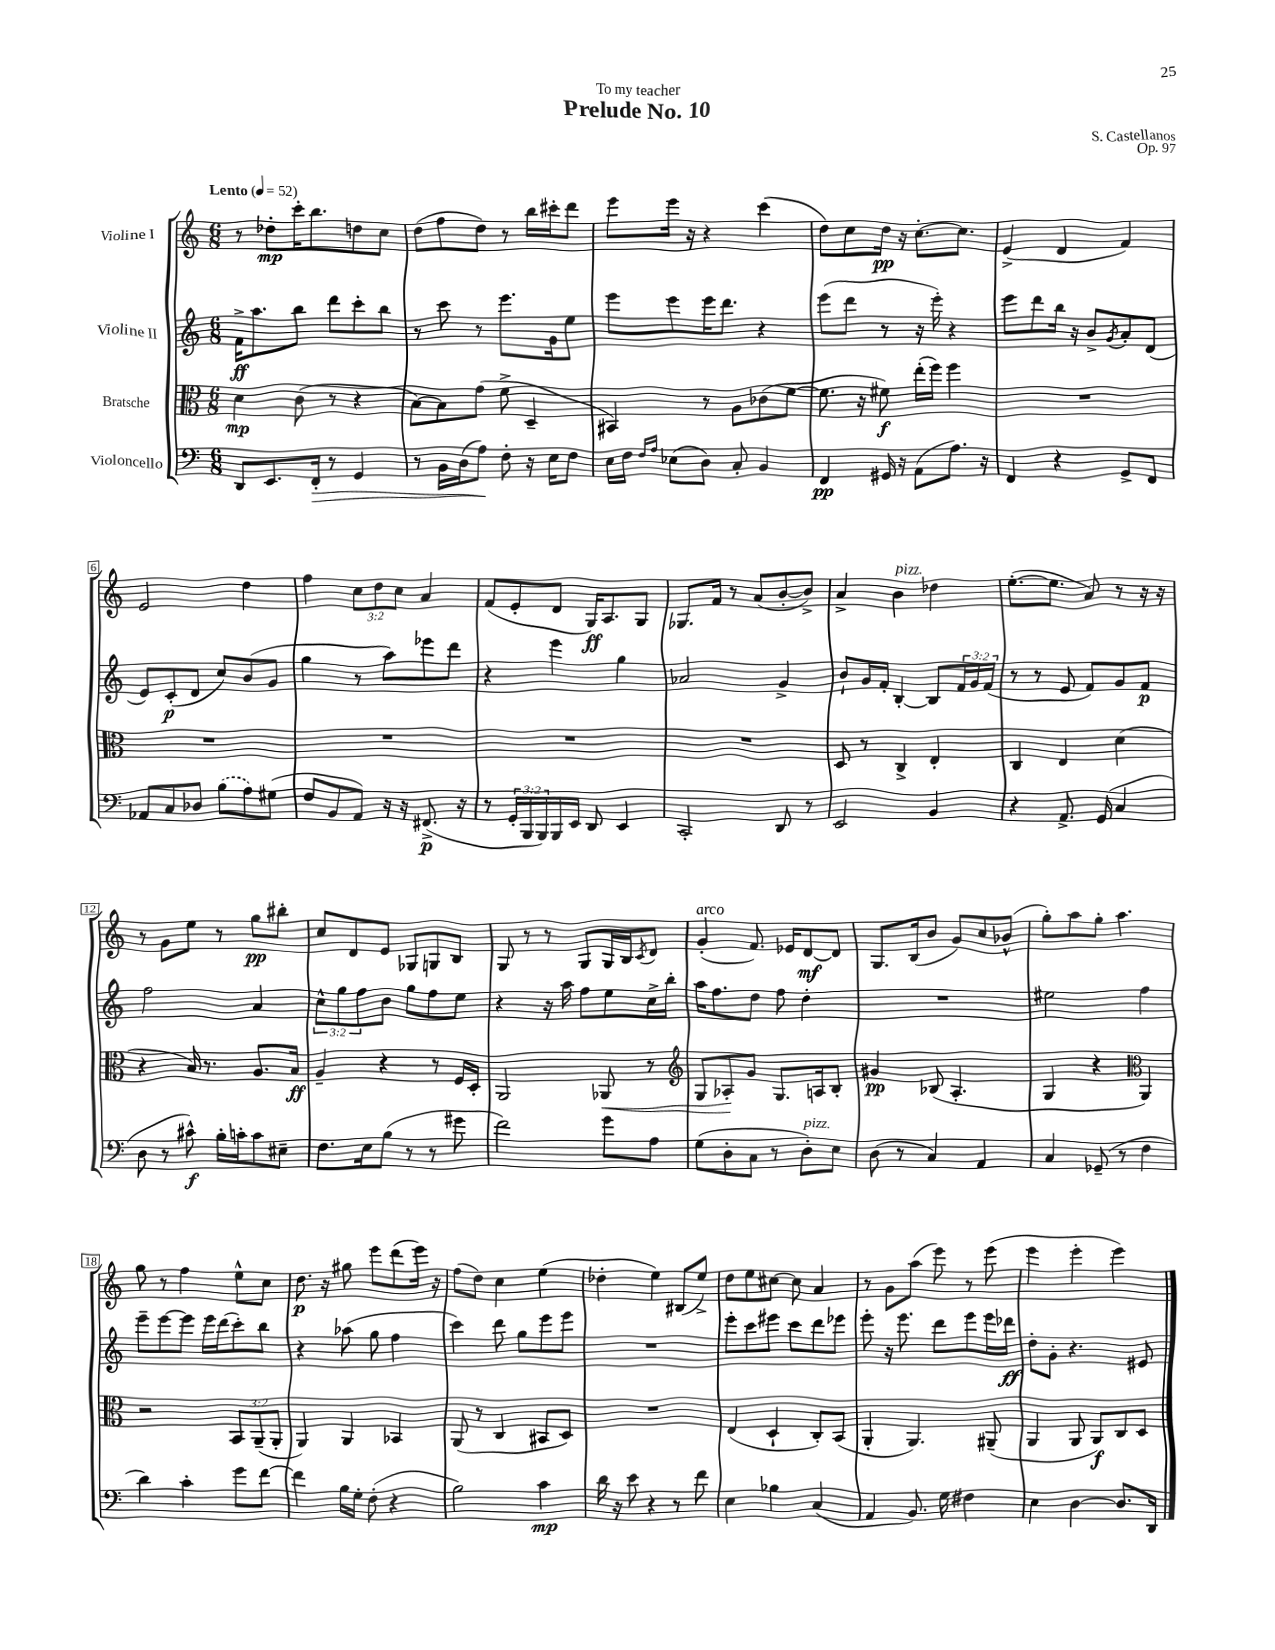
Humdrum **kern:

**kern	**kern	**kern	**kern
*staff4	*staff3	*staff2	*staff1
*clefF4	*clefC3	*clefG2	*clefG2
*k[]	*k[]	*k[]	*k[]
*M6/8	*M6/8	*M6/8	*M6/8
*MM52	*MM52	*MM52	*MM52
8DD	4d	16f^	8r
.	.	8.aa	.
8.EE	.	.	8dd-'
.	(8c	8bb	16ccc'
16FF'	.	.	8.bb
8r	8r	8ddd	.
4GG	4r	8ccc'	8dd
.	.	8bb	8cc
=	=	=	=
8r	[8B)	8r	(8dd
16BB	8B]	8ccc	8ff
(16D	.	.	.
8A)	(8g	8r	8dd)
8F'	8f^	8.eee	8r
16r	4D~	.	16bb
16E	.	16g	16ccc#'
8F	.	8ee	8ddd
=	=	=	=
16E	4BB#)	8eee	8eee
16F	.	.	.
16qqF	.	.	.
16qqA	.	.	.
(8E-	.	8eee	16eee
.	.	.	16r
8D)	8r	16eee	4r
.	.	8.ddd	.
8C'	8A	.	.
4BB	(8c-	4r	(4ccc
.	[8f	.	.
=	=	=	=
4FF	8.f]	(8eee	8dd)
.	.	8ddd	8cc
.	16r	.	.
16GG#	8f#)	8r	16dd
16r	.	.	16r
(8AA	(16ee'	16r	[8.cc'
.	16ff)	16eee')	.
8.A)	4ff	4r	.
.	.	.	8.cc]
16r	.	.	.
=	=	=	=
4FF	2.r	8eee	(4e^
.	.	8ddd	.
4r	.	16bb	4d
.	.	16r	.
.	.	8b^	.
.	.	8qg	.
8GG^	.	8a'	4f)
8FF	.	(8d	.
=	=	=	=
8AA-	2.r	8e)	2e
8C	.	(8c'	.
8D-	.	8d	.
(8B	.	8cc)	.
8A)	.	(8b	4dd
(8G#	.	8g	.
=	=	=	=
8F	2.r	4gg	4ff
8BB	.	.	.
8AA)	.	8r	12cc
.	.	.	12dd
16r	.	8aa)	.
.	.	.	12cc
16r	.	.	.
(8.FF#^	.	8eee-	4a
.	.	8ddd	.
16r	.	.	.
=	=	=	=
8r	2.r	4r	(8f
24GG'	.	.	8e'
24BBB	.	.	.
24BBB)	.	.	.
16BBB	.	4eee	8d
16EE	.	.	.
8DD	.	.	16G)
.	.	.	8.A
4EE	.	4gg	.
.	.	.	8G
=	=	=	=
2CC'	2.r	2a-	8.G-
.	.	.	16f
.	.	.	8r
.	.	.	(8a
8DD	.	4g^	[8b'
8r	.	.	8b^])
=	=	=	=
2EE	8D	8b`	4a^
.	8r	16g	.
.	.	16f'	.
.	4C^	[4B'	4b
4BB	4E'	8B]	4dd-
.	.	24f	.
.	.	24g	.
.	.	(24f	.
=	=	=	=
4r	4C	8r	([8.ee'
.	.	8r	.
.	.	.	8.ee]
8.AA^	4E	8e	.
.	.	8f)	8a)
(16GG	.	.	.
4C	(4d	8g	8r
.	.	8f	16r
.	.	.	16r
=	=	=	=
8D	4r	2ff	8r
8r	.	.	8g
8c#^^)	16B)	.	8ee
.	8.r	.	.
16B'	.	.	8r
16c'	.	.	.
8c	8.A	4a	8gg
8E#~	.	.	8bb#'
.	16B	.	.
=	=	=	=
8.F	4A~	12cc^^	8cc
.	.	12gg	.
.	.	.	8d
.	.	12ff	.
16E	.	.	.
(8B	4r	8b	8e
8r	.	8gg	8G-
8r	8r	8ff	8G
8g#	16F	8ee	8B
.	16D'	.	.
=	=	=	=
2f)	2AA	4r	8G
.	.	.	8r
.	.	16r	8r
.	.	16aa	.
.	.	8ff	8G
8g	8AA-	8ee	16G
.	.	.	16B
.	.	.	8qc
8A	8r	16cc^	8d
.	.	16bb'	.
=	=	=	=
*	*clefG2	*	*
(8G	8G	16aa	(4g'
.	.	8.ff	.
8D'	8A-'	.	.
8C	8g	8dd	8.f)
8r	8.G	8ff	.
.	.	.	16e-
8D')	.	4dd'	[8d
.	16A	.	.
8E	8B'	.	8d]
=	=	=	=
(8D	4g#	2.r	8.G
8r	.	.	.
.	.	.	(16B
4C)	(8B-	.	8b
.	4.A'	.	8g)
4AA	.	.	8cc
.	.	.	(8b-^^
=	=	=	=
4C	4G	2ee#	8gg')
.	.	.	8aa
(8GG-~	4r	.	8gg'
8r	.	.	4.aa
*	*clefC3	*	*
4F	4AA)	4ff	.
=	=	=	=
4d)	2r	8eee~	8gg
.	.	[8eee	8r
4c'	.	8eee]	4ff
.	.	16eee	.
.	.	(16ddd	.
8g	12BB	8ccc')	8ee^^
.	(12AA~	.	.
[8f	.	8bb	8cc
.	12AA'	.	.
=	=	=	=
4f]	4AA)	4r	8.dd
.	.	.	16r
16B	4AA	(8aa-	8gg#
16G'	.	.	.
(8F'	.	8gg	8eee
4r	4BB-	4ff	(8ddd
.	.	.	16eee)
.	.	.	16r
=	=	=	=
2B)	(8AA	4ccc)	(8ff
.	8r	.	8dd)
.	4C	8ddd	4cc
.	.	8gg	.
4c	8BB#	8eee	(4ee
.	8D)	8eee	.
=	=	=	=
16d	2.r	2.r	4dd-'
16r	.	.	.
8e	.	.	.
4r	.	.	4ee)
8r	.	.	(8B#
8f	.	.	8ee^)
=	=	=	=
4E	(4E	8eee'	8dd
.	.	8ccc	8ee
4B-	4D`	8eee#	[8cc#
.	.	8ccc	8cc#]
(4C	8C')	8ddd	4a
.	(8BB	8eee-	.
=	=	=	=
4AA	4AA'	8eee'	8r
.	.	16r	8g
.	.	8.eee	.
8.BB)	4.AA)	.	(8aa
.	.	8ddd	8eee)
16G	.	.	.
4F#	.	8eee	8r
.	(8AA#~	16eee	(8eee
.	.	16ddd-	.
=	=	=	=
4E	4AA	8dd'	4eee
.	.	8g'	.
[4D	8AA	4.r	4eee'
.	8AA)	.	.
8.D]	8C	.	4eee)
.	8D	8e#	.
16DD	.	.	.
==	==	==	==
*-	*-	*-	*-
